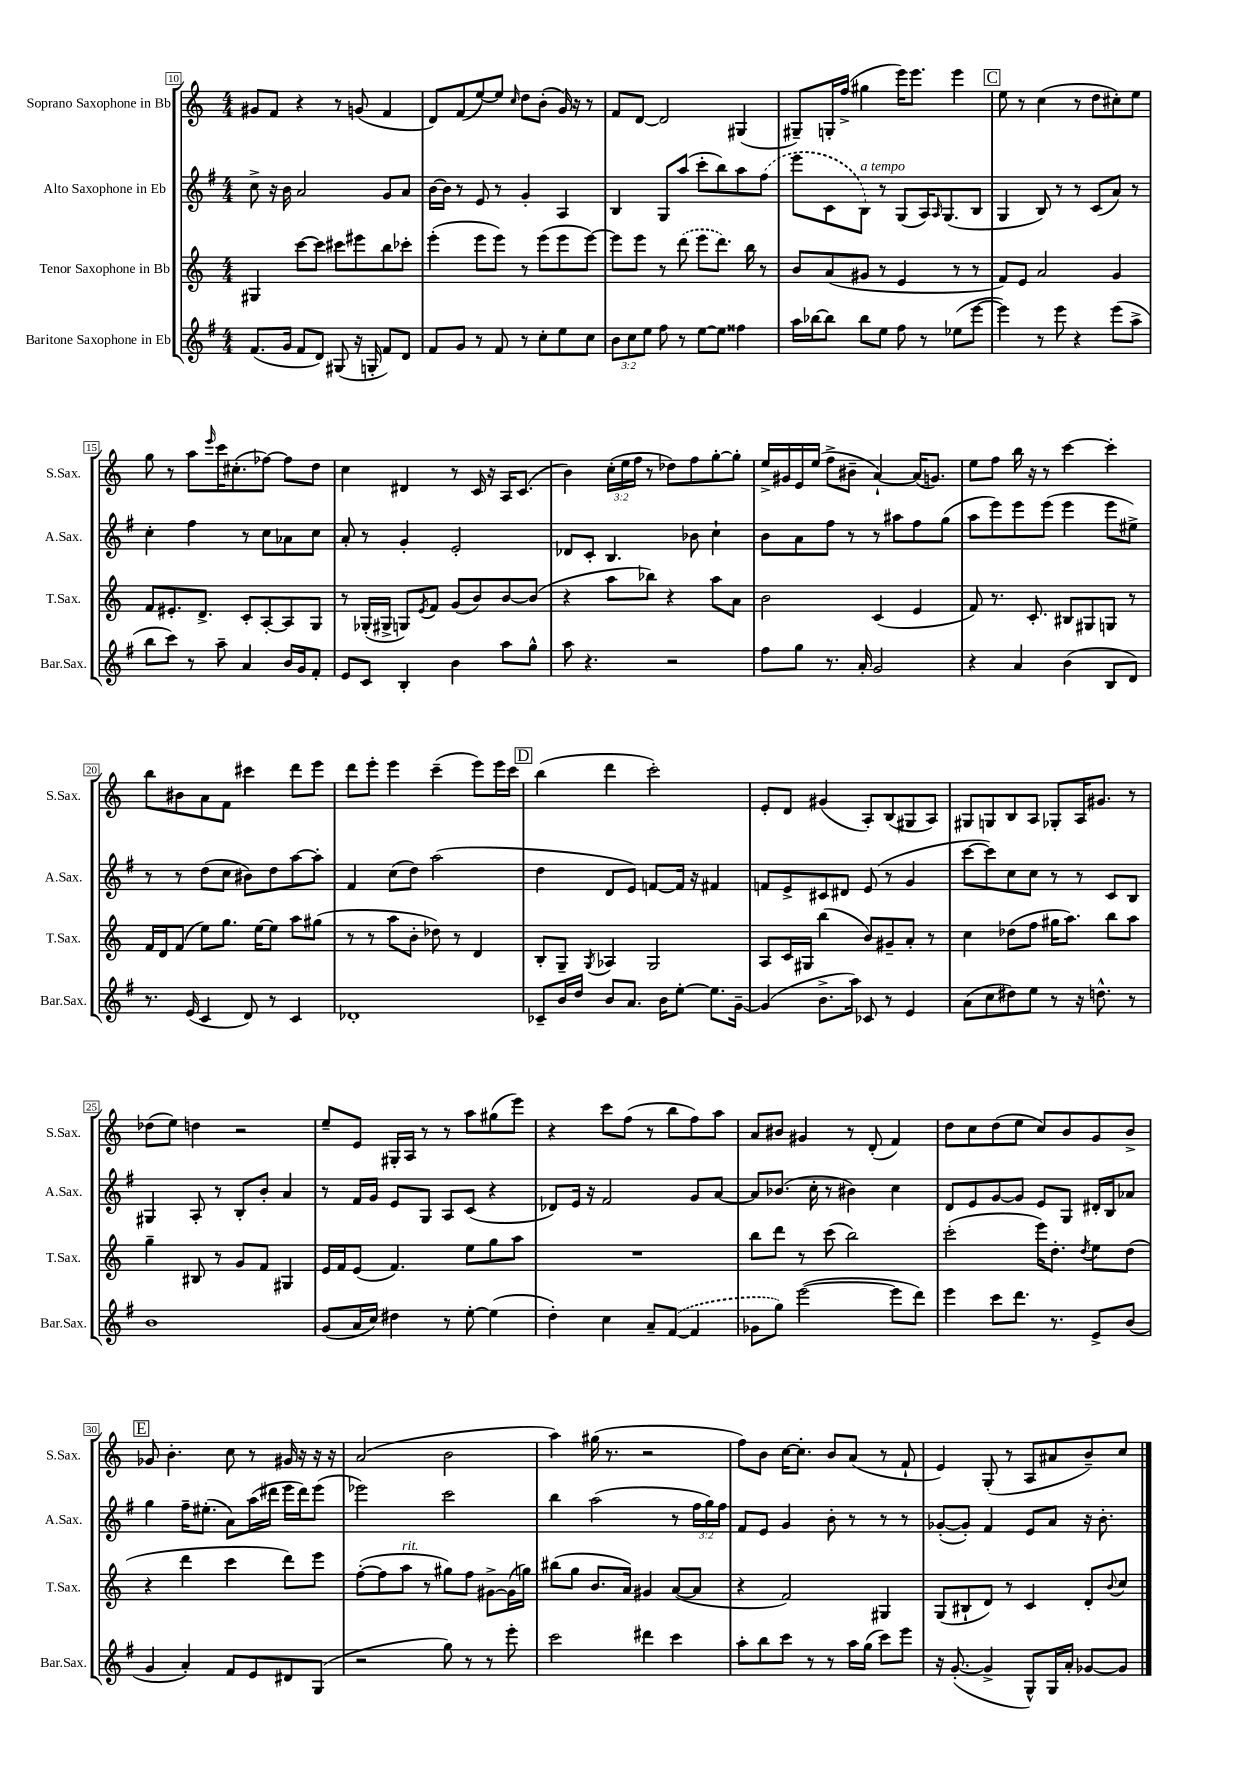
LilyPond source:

<<
\new StaffGroup <<
\new Staff = "s0" \with { instrumentName = "Soprano Saxophone in Bb" shortInstrumentName = "S.Sax." } {
    \clef treble \key c \major \numericTimeSignature \time 4/4 \override Staff.TupletNumber.text = #tuplet-number::calc-fraction-text
    gis'8 f'8 r4 r8 g'8( f'4 |
    d'8) f'8( e''8~) e''8 \grace { c''16 } d''8 b'8-.( g'16) r16 r8 |
    f'8 d'8~ d'2 gis4( |
    gis8--) g16-. f''16->( gis''4 e'''16) e'''8. e'''4 |
    \mark \markup { \box "C" } e''8 r8 c''4( r8 d''8 cis''8-.) e''8 |
    g''8 r8 a''8 \grace { e'''16 } c'''16 cis''8.-.( fes''8~) fes''8 d''8 |
    c''4 dis'4 r8 c'16 r16 a16 c'8.( |
    b'4) \tuplet 3/2 { c''16-.( e''16 f''16 } r8 des''8) f''8 g''8~-. g''8-. |
    e''16-> gis'16 e'16 e''16( f''8-> bis'8-- a'4~-!) a'16( g'8.) |
    e''8 f''8 b''16 r16 r8 c'''4~ c'''4-. |
    b''8 bis'8 a'8 f'8 cis'''4 d'''8 e'''8 |
    d'''8 e'''8-. e'''4 c'''4--( e'''8) e'''16 c'''16 |
    \mark \markup { \box "D" } b''4( d'''4 c'''2-.) |
    e'8-. d'8 gis'4( a8-.) b8( gis8 a8) |
    gis8 g8 b8 a8 ges8-. a16 gis'8. r8 |
    des''8( e''8) d''4 r2 |
    e''8-- e'8 gis16-. a16 r8 r8 a''8 gis''8( e'''8) |
    r4 c'''8 f''8( r8 b''8 f''8) a''8 |
    a'8 bis'8 gis'4 r8 d'8-.( f'4) |
    d''8 c''8 d''8( e''8 c''8) b'8 g'8 b'8-> |
    \mark \markup { \box "E" } ges'8 b'4.-. c''8 r8 gis'16 r16 r16 r16 |
    a'2( b'2 |
    a''4) gis''16( r8. r2 |
    f''8) b'8 c''16~ c''8.-. b'8 a'8( r8 f'8-! |
    e'4) g8-.( r8 a8 ais'8 b'8--) c''8 \bar "|." |
}
\new Staff = "s1" \with { instrumentName = "Alto Saxophone in Eb" shortInstrumentName = "A.Sax." } {
    \clef treble \key g \major \numericTimeSignature \time 4/4 \override Staff.TupletNumber.text = #tuplet-number::calc-fraction-text
    c''8-> r16 b'16 a'2 g'8 a'8 |
    b'16~ b'16 r8 e'8 r8 g'4-. a4 |
    b4 g8 a''8( c'''8-. b''8) a''8 \once \slurDashed fis''8( |
    e'''8 c'8 b8^\markup { \italic "a tempo" }) r8 g8( a16) \grace { a16 } g8.( b8 |
    \mark \markup { \box "C" } g4 b8) r8 r8 c'8( a'8) r8 |
    c''4-. fis''4 r8 c''8 aes'8 c''8 |
    a'8-. r8 g'4-. e'2-. |
    des'8 c'8-. b4. bes'8 c''4-! |
    b'8 a'8 fis''8 r8 r8 ais''8 fis''8 g''8( |
    a''8 e'''8) e'''8 e'''8( e'''4 e'''8 eis''8->) |
    r8 r8 d''8( c''8 bis'8) d''8 a''8~ a''8-. |
    fis'4 c''8( d''8) a''2( |
    \mark \markup { \box "D" } d''4 d'8 e'8) f'8~ f'16 r16 fis'4 |
    f'8 e'8-> cis'8 dis'8 e'8( r8 g'4 |
    c'''8~ c'''8) c''8 c''8 r8 r8 c'8 b8 |
    gis4 a8-. r8 b8-. b'8-. a'4 |
    r8 fis'16 g'16 e'8 g8 a8 c'8( r4 |
    des'8) e'16 r16 fis'2 g'8 a'8~ |
    a'8 bes'8.( c''16-. r8 bis'4) c''4 |
    d'8 e'8 g'8~ g'8 e'8 g8 dis'16-. b16 aes'8 |
    \mark \markup { \box "E" } g''4 fis''16-- eis''8.-.( a'8) a''16( dis'''16 e'''16 dis'''16) e'''8( |
    ees'''2) c'''2 |
    b''4 a''2( r8 \tuplet 3/2 { fis''16 g''16) fis''16 } |
    fis'8 e'8 g'4 b'8-. r8 r8 r8 |
    ges'8~-.( ges'8-.) fis'4 e'8 a'8 r16 b'8.-. \bar "|." |
}
\new Staff = "s2" \with { instrumentName = "Tenor Saxophone in Bb" shortInstrumentName = "T.Sax." } {
    \clef treble \key c \major \numericTimeSignature \time 4/4
    gis4 c'''8~ c'''8 cis'''8 eis'''8 b''8 ces'''8-. |
    e'''4-.( e'''8 e'''8) r8 e'''8( e'''8 e'''8~) |
    e'''8 e'''8 r8 \once \slurDashed d'''8( e'''8 d'''8.) b''16 r8 |
    b'8 a'8( gis'8 r8 e'4 r8 r8 |
    \mark \markup { \box "C" } f'8) e'8 a'2 g'4 |
    f'8 eis'8.-. d'8.-> c'8-. a8~-. a8 g8 |
    r8 ges16-.( gis16-> g8) \acciaccatura { e'8 } f'8 g'8( b'8) b'8~ b'8( |
    r4 a''8 bes''8) r4 a''8 a'8 |
    b'2 c'4( e'4 |
    f'8) r8. c'8.-. bis8 gis8 g8 r8 |
    f'16 d'16 f'8( e''8) g''8. e''16~ e''8 a''8 gis''8( |
    r8 r8 a''8 b'8-. des''8) r8 d'4 |
    \mark \markup { \box "D" } b8-. g8-- \acciaccatura { g8 } aes4 g2 |
    a8 c'16 gis16 b''4( b'8) gis'8-- a'8-. r8 |
    c''4 des''8( f''8 gis''16 a''8.) b''8 a''8 |
    g''4-- bis8 r8 g'8 f'8 gis4 |
    e'16 f'16 e'8( f'4.) e''8 g''8 a''8 |
    R1 |
    b''8 d'''8 r8 c'''8( b''2) |
    c'''2-.( e'''16) d''8.-. \acciaccatura { d''8 } e''8 d''8( |
    \mark \markup { \box "E" } r4 d'''4 c'''4 d'''8) e'''8 |
    f''8~-.( f''8 a''8^\markup { \italic "rit." } r8 gis''8) f''8 gis'8~-> gis'16( g''16) |
    bis''8( g''8 b'8. a'16) gis'4 a'8~( a'8 |
    r4 f'2) gis4 |
    g8( bis8-! d'8) r8 c'4 d'8-. \appoggiatura { b'8 } c''8 \bar "|." |
}
\new Staff = "s3" \with { instrumentName = "Baritone Saxophone in Eb" shortInstrumentName = "Bar.Sax." } {
    \clef treble \key g \major \numericTimeSignature \time 4/4 \override Staff.TupletNumber.text = #tuplet-number::calc-fraction-text
    fis'8.( g'16 fis'8 d'8) gis8( r16 g16-. fis'8) d'8 |
    fis'8 g'8 r8 fis'8 r8 c''8-. e''8 c''8 |
    \tuplet 3/2 { b'8 c''8 e''8 } fis''8 r8 e''8~ e''8 fisis''4 |
    a''16 bes''16~ bes''8 bes''8 e''8 fis''8 r8 ees''8( e'''8~ |
    \mark \markup { \box "C" } e'''4) r8 e'''8 r4 e'''8( a''8-> |
    b''8 c'''8) r8 a''8-- a'4 b'16 g'16 fis'8-. |
    e'8 c'8 b4-. b'4 a''8 g''8-^ |
    a''8 r4. r2 |
    fis''8 g''8 r8. a'16-. g'2 |
    r4 a'4 b'4( b8 d'8) |
    r8. e'16( c'4 d'8) r8 c'4 |
    des'1-. |
    \mark \markup { \box "D" } ces'8-- b'16 d''16 b'8 a'8. b'16 e''8~-. e''8. g'16~-- |
    g'4( b'8.-> a''16) ces'8 r8 e'4 |
    a'8( c''8 dis''8) e''8 r8 r16 d''8.-^ r8 |
    b'1 |
    g'8( a'16 c''16) dis''4 r8 e''8~-. e''4( |
    d''4-.) c''4 a'8-- \once \slurDashed fis'8~( fis'4 |
    ges'8 g''8) e'''2~( e'''8 d'''8) |
    e'''4 c'''8 d'''8. r8. e'8-> b'8( |
    \mark \markup { \box "E" } g'4 a'4-.) fis'8 e'8 dis'8 g8( |
    r2 g''8) r8 r8 e'''8-. |
    c'''2 dis'''4 c'''4 |
    a''8-. b''8 c'''8 r8 r8 a''16 g''16( c'''8) e'''8 |
    r16 g'8.~-.( g'4-> g8-^) g16 a'16-. ges'8~ ges'8 \bar "|." |
}
>>
>>
\layout { \context { \Score currentBarNumber = #10 \override BarNumber.stencil = #(make-stencil-boxer 0.1 0.3 ly:text-interface::print) } }
